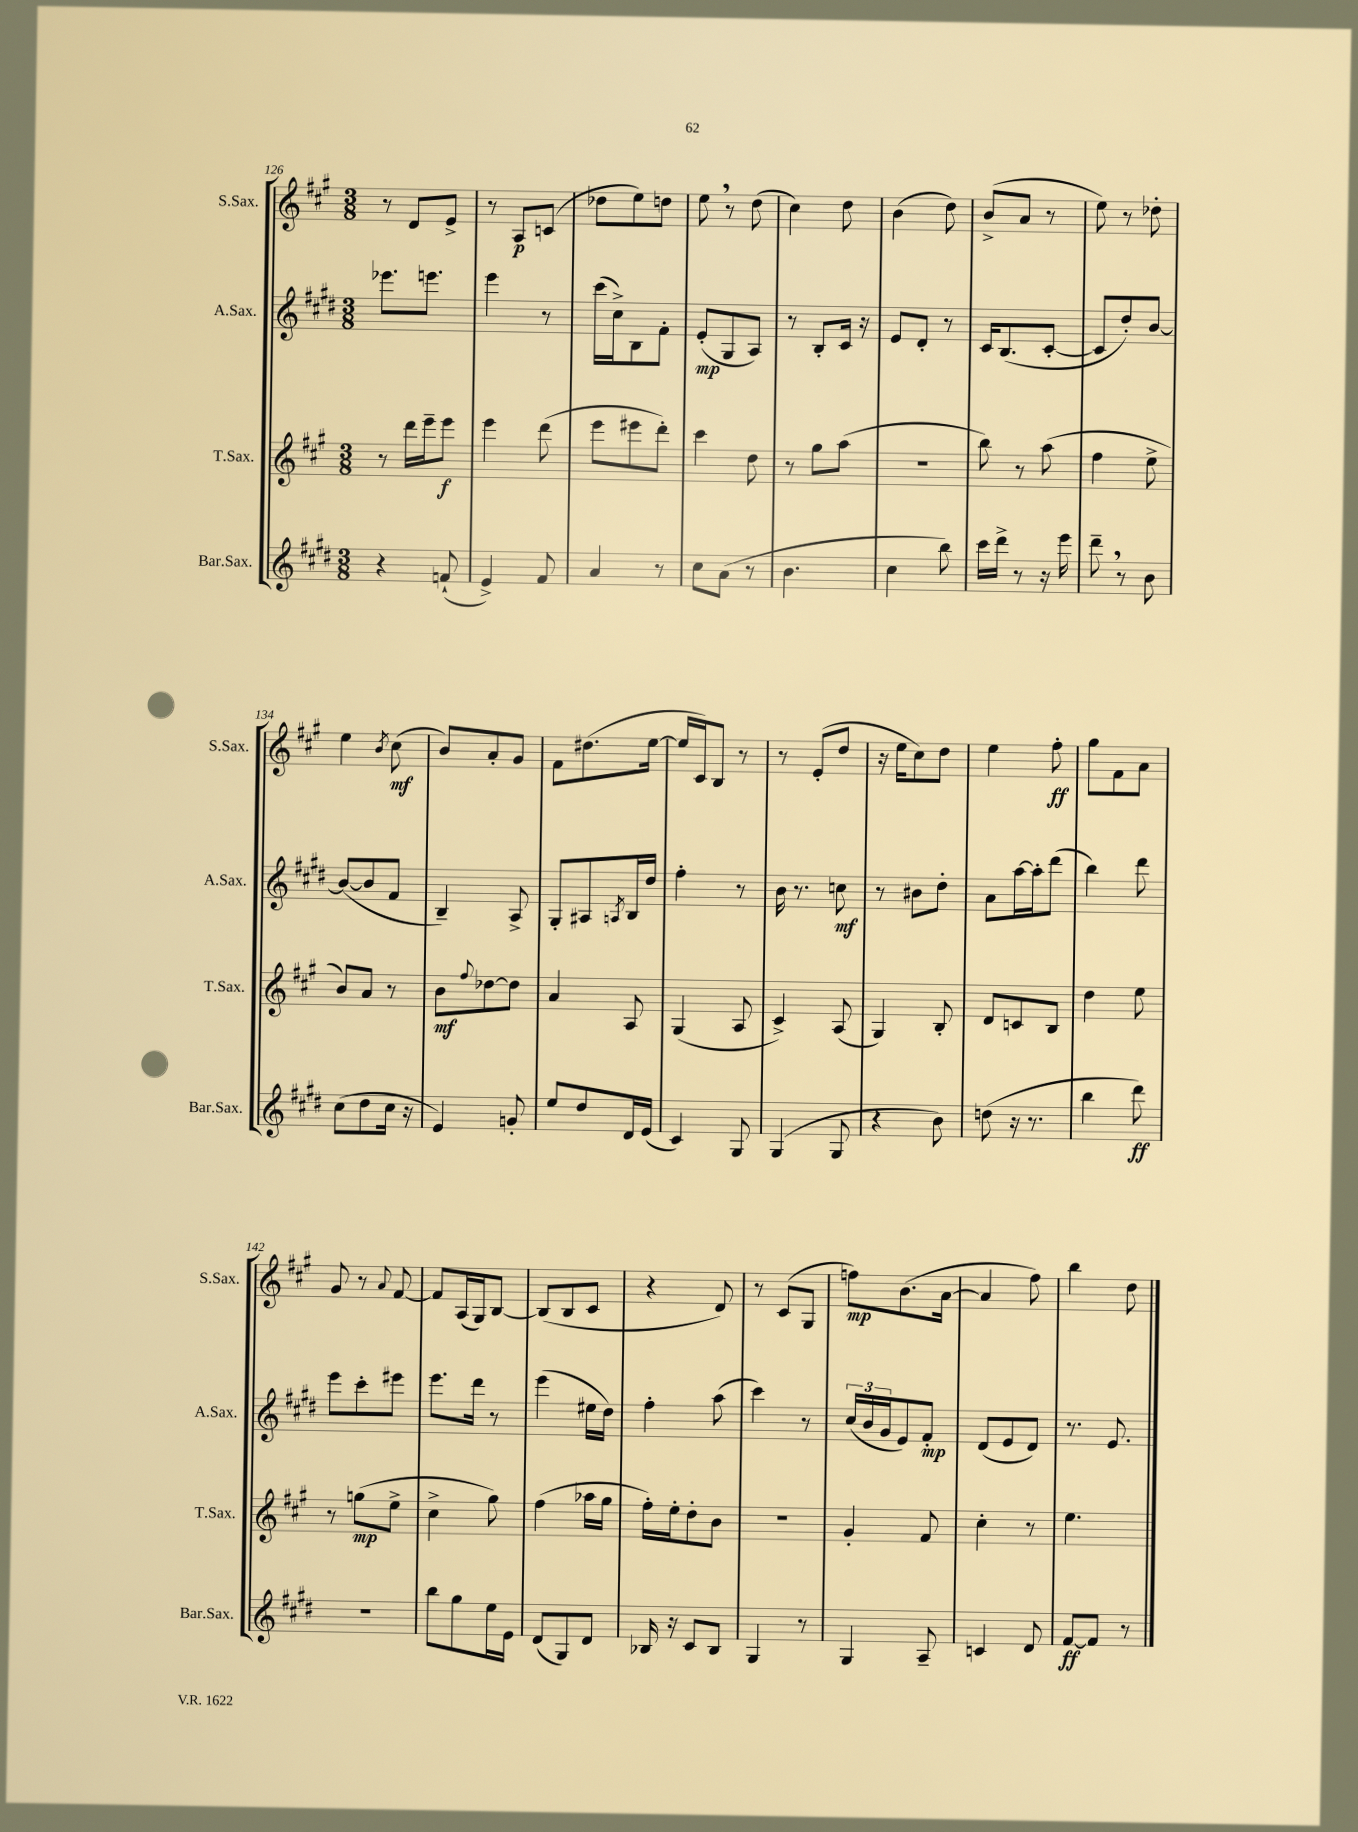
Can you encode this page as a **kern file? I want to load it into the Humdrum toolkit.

**kern	**kern	**kern	**kern
*staff4	*staff3	*staff2	*staff1
*clefG2	*clefG2	*clefG2	*clefG2
*k[f#c#g#d#]	*k[f#c#g#]	*k[f#c#g#d#]	*k[f#c#g#]
*M3/8	*M3/8	*M3/8	*M3/8
4r	8r	8.eee-\L	8r
.	16ddd\LL	.	8d/L
.	16eee~\J	8.eee\J	.
(8f`/	8eee\J	.	8e^/J
=	=	=	=
4e^/)	4eee\	4eee\	8r
.	.	.	8A/L
8f#/	(8ddd\	8r	(8c/J
=	=	=	=
4a/	8eee\L	(16ccc#\LL	8dd-\L
.	.	16cc#^\J)	.
.	8eee#\	8B\	8ee\)
8r	8ddd'\J)	8f#'\J	8dd\J
=	=	=	=
8cc#\L	4ccc#\	(8e'/L	8ee\
(8a\J	.	8G#/	8r
8r	8dd\	8A/J)	(8dd\
=	=	=	=
4.b\	8r	8r	4cc#\)
.	8gg#\L	8B'/L	.
.	(8aa\J	16c#/Jk	8dd\
.	.	16r	.
=	=	=	=
4cc#\	4.r	8e/L	(4b\
.	.	8d#'/J	.
8bb\)	.	8r	8dd\)
=	=	=	=
16ccc#\LL	8bb\)	16c#/LK	(8b^/L
16ddd#^\JJ	.	(8.B/	.
8r	8r	.	8a/J
16r	(8aa\	[8c#'/J	8r
16eee\	.	.	.
=	=	=	=
8ddd#~\	4ff#\	8c#/]L	8ee\)
8r	.	8dd#'/)	8r
8b\	8ee^\	[8b/J	8dd-'\
=	=	=	=
(8cc#\L	8b/L)	(8b/_L	4ee\
8dd#\	8a/J	8b/]	.
.	.	.	8qb/
16cc#\Jk	8r	8f#/J	(8cc#\
16r	.	.	.
=	=	=	=
4e/)	8b\L	4B~/)	8b/L)
.	8qqff#/	.	.
.	[8dd-\	.	8a'/
8g'/	8dd-\]J	8A^/	8g#/J
=	=	=	=
8ee/L	4a/	8G#'/L	8f#\L
8dd#/	.	8A#/	(8.dd#\
.	.	8qA/	.
16d#/L	8A/	16B/L	.
(16e/JJ	.	16dd#/JJ	[16ee\Jk
=	=	=	=
4c#/)	(4G#/	4ff#'\	16ee/]LL
.	.	.	16c#/J)
.	.	.	8B/J
8G#/	8A/	8r	8r
=	=	=	=
(4G#/	4c#^/)	16b\	8r
.	.	8.r	.
.	.	.	(8e'/L
8G#/	(8A/	8cc\	8dd/J
=	=	=	=
4r	4G#/)	8r	16r
.	.	.	16ee\LK
.	.	8b#\L	8cc#\)
8b\)	8B'/	8dd#'\J	8dd\J
=	=	=	=
(8dd\	8d/L	8a\L	4ee\
16r	8c/	[16aa\L	.
8.r	.	16aa'\]J	.
.	8B/J	(8ddd#\J	8ff#'\
=	=	=	=
4bb\	4dd\	4bb\)	8gg#\L
.	.	.	8f#\
8ddd#\)	8ee\	8ddd#\	8a\J
=	=	=	=
4.r	8r	8eee\L	8g#/
.	(8gg\L	8ccc#'\	8r
.	.	.	8qqa/
.	8ee^\J	8eee#\J	[8f#/
=	=	=	=
8bb\L	4cc#^\	8.eee\L	8f#/]L
8gg#\	.	.	(16A/L
.	.	16ddd#\Jk	16G#/J)
16ee\L	8gg#\)	8r	[8B/J
16e\JJ	.	.	.
=	=	=	=
(8d#/L	(4ff#\	(4eee\	(8B/]L
8G#/)	.	.	8B/
8d#/J	16aa-\LL	16ee#\LL	8c#/J
.	16gg#\JJ	16dd#\JJ)	.
=	=	=	=
16B-/	16ff#'\LL)	4ff#'\	4r
16r	16ee'\J	.	.
8c#/L	8dd'\	.	.
8B-/J	8b\J	(8aa\	8d/)
=	=	=	=
4G#/	4.r	4ccc#\)	8r
.	.	.	(8c#/L
8r	.	8r	8G#/J
=	=	=	=
4G#/	4g#'/	(24cc#/LL	8ff\L)
.	.	24b/	.
.	.	24g#/J	.
.	.	8e/)	(8.b\
8A~/	8f#/	8f#'/J	.
.	.	.	[16a\Jk
=	=	=	=
4c/	4cc#'\	(8d#/L	4a/]
.	.	8e/	.
8d#/	8r	8d#/J)	8ff#\)
=	=	=	=
[8f#/L	4.ee\	8.r	4bb\
8f#/]J	.	.	.
.	.	8.e/	.
8r	.	.	8dd\
==	==	==	==
*-	*-	*-	*-
